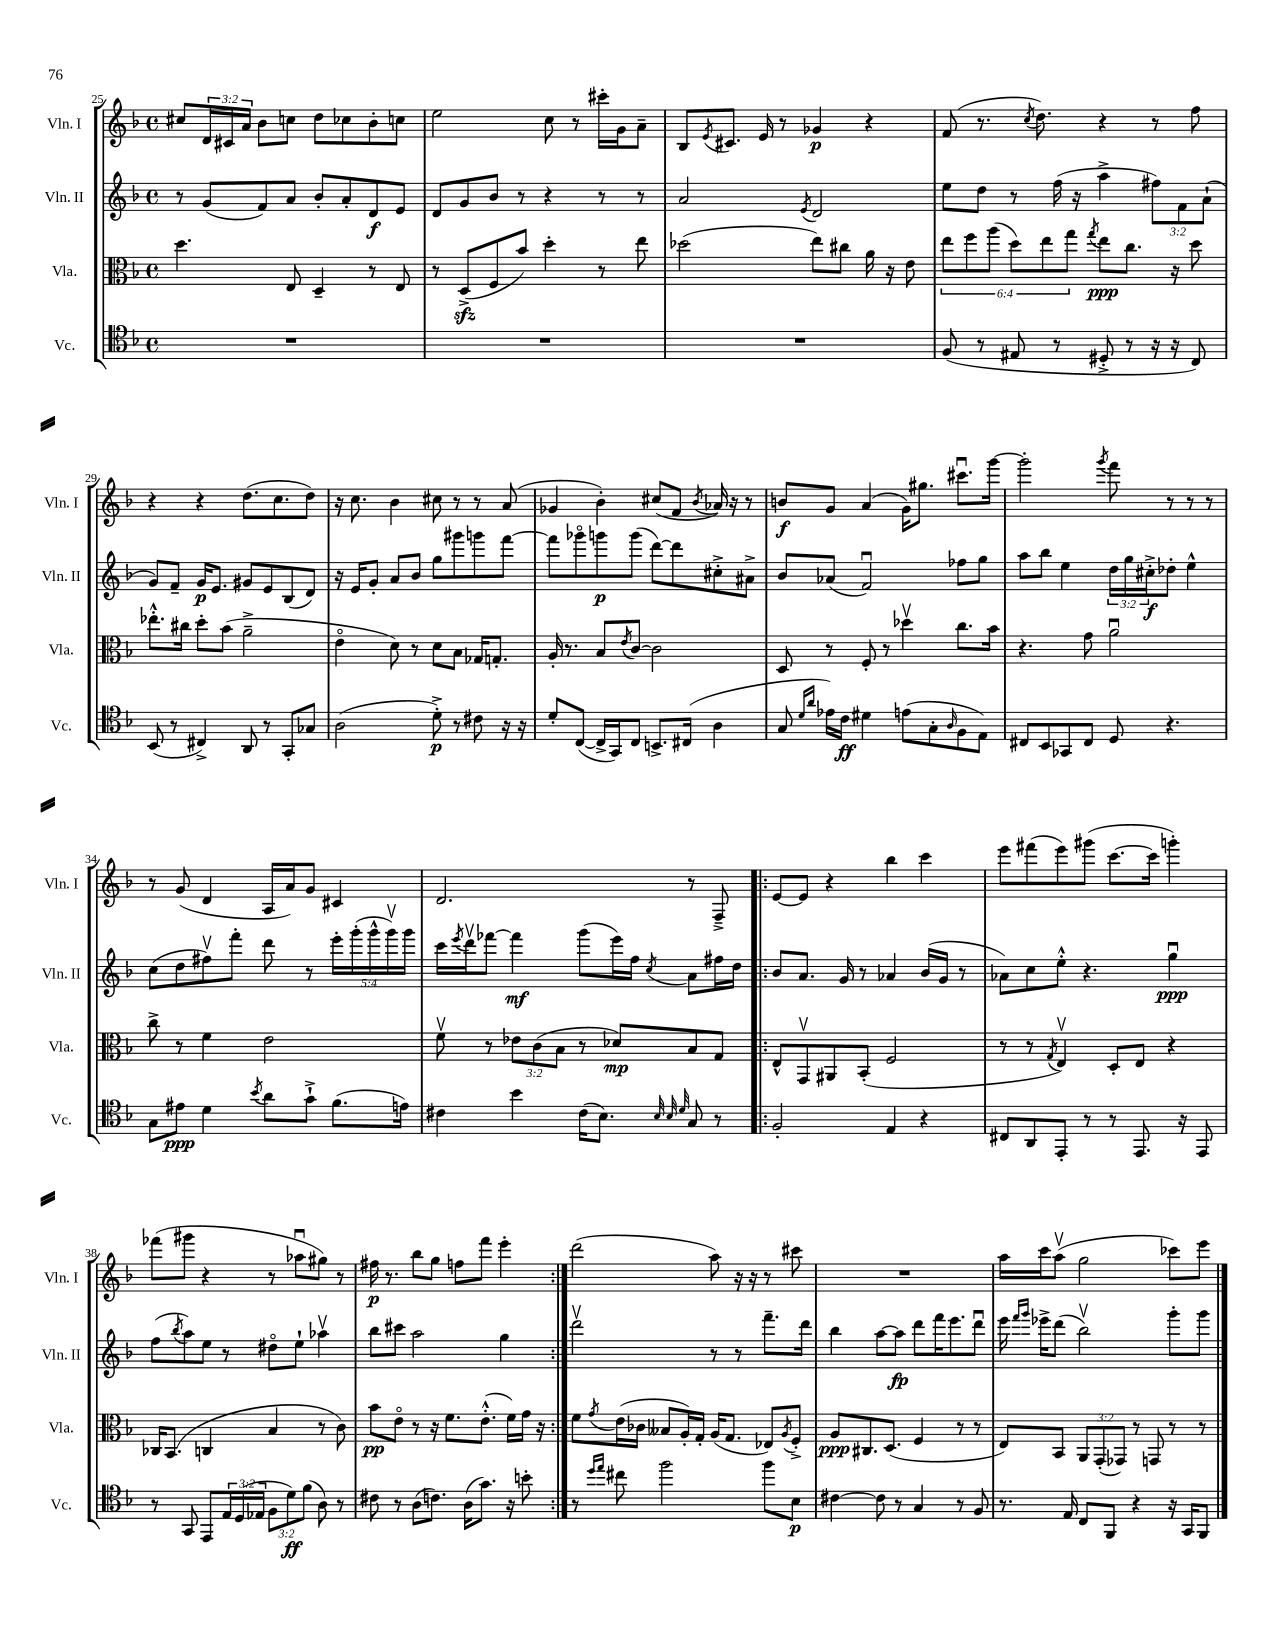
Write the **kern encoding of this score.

**kern	**kern	**kern	**kern
*staff4	*staff3	*staff2	*staff1
*clefC4	*clefC3	*clefG2	*clefG2
*k[b-]	*k[b-]	*k[b-]	*k[b-]
*M4/4	*M4/4	*M4/4	*M4/4
*met(c)	*met(c)	*met(c)	*met(c)
1r	4.dd\	8r	8cc#/L
.	.	(8g/L	24d/L
.	.	.	24c#/
.	.	.	24a/JJ
.	.	8f/)	8b-\L
.	8E/	8a/J	8cc\J
.	4D~/	8b-'/L	8dd\L
.	.	8a'/	8cc-\
.	8r	8d/	8b-'\
.	8E/	8e/J	8cc\J
=	=	=	=
1r	8r	8d/L	2ee\
.	(8D^/L	8g/	.
.	8F/	8b-/J	.
.	8b-/J)	8r	.
.	4dd'\	4r	8cc\
.	.	.	8r
.	8r	8r	16ccc#'\LL
.	.	.	16g\J
.	8ee\	8r	8a~\J
=	=	=	=
1r	(2dd-\	2a/	8B-/L
.	.	.	8qe/
.	.	.	8.c#/J
.	.	.	16e/
.	.	.	8r
.	.	8qe/	.
.	8ee\L)	2d/	4g-/
.	8cc#\J	.	.
.	16a\	.	4r
.	16r	.	.
.	8e\	.	.
=	=	=	=
(8F/	12ee\L	8ee\L	(8f/
.	12ff\	.	.
8r	.	8dd\J	8.r
.	(12aa\J	.	.
8E#/	12dd\L)	8r	.
.	.	.	8qcc/
.	.	.	8.dd\)
.	12ee\	.	.
8r	.	(16ff\	.
.	12gg\J	.	.
.	.	16r	.
.	8qgg/	.	.
8D#'^/	8ee\L	4aa^\	4r
8r	8.cc\J	.	.
16r	.	12ff#\L)	8r
16r	16r	.	.
.	.	12f\	.
8C/)	8dd\	.	8ff\
.	.	(12a`\J	.
=	=	=	=
(8BB-/	8.ee-'^^\L	8g/L)	4r
8r	.	8f~/J	.
.	16cc#\Jk	.	.
4C#^/)	8dd'\L	16g/LK	4r
.	.	8.e/J	.
.	(8b-\J	.	.
8AA/	2a~^\	8g#/L	(8.dd\L
8r	.	8e/	.
.	.	.	8.cc\
8GG'/L	.	(8B-/	.
8G-/J	.	8d/J)	8dd\J)
=	=	=	=
(2A\	4eo\	16r	16r
.	.	16e/LK	8.cc\
.	.	8g'/J	.
.	8d\)	8a/L	4b-\
.	8r	8b-/J	.
8d'^\)	8d\L	8gg\L	8cc#\
8r	8B-\J	8ggg#\	8r
8c#\	16G-/LK	8ggg\	8r
.	8.G'/J	.	.
16r	.	[8fff\J	(8a/
16r	.	.	.
=	=	=	=
8d'/L	16A'/	8fff\]L	4g-/
.	8.r	.	.
([8C/J	.	8ggg-o\	.
16C^/]LL	8B-/L	8ggg\	4b-'\)
16GG/J)	.	.	.
.	8qe/	.	.
8C/J	[8c/J	(8ggg\J	.
8.BB^/L	2c\]	[8ddd\L)	(8cc#/L
.	.	8ddd\]	8f/J
(16C#/Jk	.	.	.
.	.	.	8qb-/
4A\	.	8cc#'^\	16a-/)
.	.	.	16r
.	.	8a#^\J	8r
=	=	=	=
8G/	8D/	8b-/L	8b/L
16qqd/LL	.	.	.
16qqa/JJ	.	.	.
16e-\LL)	8r	(8a-/J	8g/J
16c\JJ	.	.	.
4d#\	8F'/	2fu/)	(4a/
.	8r	.	.
(8e\L	4dd-v\	.	16g\LK)
.	.	.	8.gg#\J
8G'\	.	.	.
16qqA/	.	.	.
8F\	8.cc\L	8ff-\L	8.ccc#u\L
8E\J)	.	8gg\J	.
.	16b-\Jk	.	[16ggg\Jk
=	=	=	=
8C#/L	4.r	8aa\L	2ggg'\]
8BB-/	.	8bb-\J	.
8GG-/	.	4ee\	.
8C#/J	8g\	.	.
.	.	.	8qggg/
8D/	2au\	24dd\LL	8fff\
.	.	24gg\	.
.	.	24cc#'^\J	.
4.r	.	8dd-'\J	8r
.	.	4ee^^\	8r
.	.	.	8r
=	=	=	=
8G\L	8cc^\	(8cc\L	8r
8e#\J	8r	8dd\	(8g/
4d\	4f\	8ff#v\)	4d/
.	.	8fff'\J	.
8qb-/	.	.	.
8a\L	2e\	8ddd\	16A/LL
.	.	.	16a/J)
8g`^\J	.	8r	8g/J
(8.f\L	.	20eee'\LL	4c#/
.	.	(20ggg'\	.
.	.	20ggg^^\	.
.	.	20gggv\)	.
16e\Jk)	.	.	.
.	.	20ggg\JJ	.
=	=	=	=
4c#\	8fv\	16ccc\LL	2.d/
.	.	8qeee/	.
.	.	16dddv\J	.
.	8r	[8fff-\J	.
4b-\	12e-\L	4fff-\]	.
.	(12c\	.	.
.	12B-\J	.	.
(16c#\LK	8r	(8ggg\L	.
8.B-\J)	.	.	.
.	8d-/L)	16eee\L)	.
.	.	16ff\JJ	.
32qqB-/	.	.	.
32qqB-/	.	.	.
32qqd/	.	8qcc/	.
8G/	8B-/	8a\L	8r
8r	8G/J	16ff#\L	8F~^/
.	.	16dd\JJ	.
=!|:	=!|:	=!|:	=!|:
2F'/	8E^^/L	8b-/L	[8e/L
.	8GGv/	8.a/J	8e/]J
.	8AA#/	.	4r
.	.	16g/	.
.	(8BB-'/J	8r	.
4E/	2F/	4a-/	4bb-\
4r	.	(16b-/LL	4ccc\
.	.	16g/JJ	.
.	.	8r	.
=	=	=	=
8C#/L	8r	8a-\L)	8eee\L
8AA/	8r	8cc\	(8fff#\
.	8qG/	.	.
8EE'/J	4Ev/)	8ee'^^\J	8eee\)
8r	.	4.r	(8ggg#\J
8r	8D'/L	.	[8.ccc\L
8.EE/	8E/J	.	.
.	.	.	16ccc\]Jk
.	4r	4ggu\	4ggg'\)
16r	.	.	.
8EE/	.	.	.
=	=	=	=
8r	16C-/LK	(8ff\L	(8fff-\L
.	(8.BB-/J	.	.
.	.	8qbb-/	.
8GG/	.	8aa\)	8ggg#\J
8EE/L	4C/	8ee\J	4r
24E/L	.	8r	.
(24D/	.	.	.
24E-/JJ	.	.	.
12F\L	4B-/	8dd#o\L	8r
12d\)	.	.	.
.	.	8ee`\J	8aa-u\L
(12f\J	.	.	.
8A\)	8r	4aa-v\	8gg#\J)
8r	8c\)	.	8r
=	=	=	=
8c#\	8b-\L	8bb-\L	16ff#\
.	.	.	8.r
8r	8eo\J	8ccc#\J	.
(8A\L	8r	2aa\	8bb-\L
8.c\J)	16r	.	8gg\J
.	8.f\L	.	.
.	.	.	8ff\L
(16A\LK	.	.	.
8.g\J)	(8.e'^^\J	.	8fff\J
.	.	4gg\	4eee'\
16r	16f\LL)	.	.
8b'\	16g\JJ	.	.
.	16r	.	.
=:|!	=:|!	=:|!	=:|!
8r	8f\L	2dddv\	(2ddd\
16qqdd/LL	.	.	.
16qqee/JJ	8qg/	.	.
8cc#\	(16e\L	.	.
.	16c-\JJ	.	.
2ff\	8B--/L	.	.
.	16A'/L)	.	.
.	16G'/JJ	.	.
.	(16A/LK	8r	8aa\)
.	8.G/J	.	.
.	.	8r	16r
.	.	.	16r
8ff\L	8E-/L)	8.fff~\L	8r
.	8qA/	.	.
8B-\J	8F'^/J	.	8ccc#\
.	.	16ddd\Jk	.
=	=	=	=
[4c#\	8A/L	4bb-\	1r
.	8.C#/	.	.
8c#\]	.	[8aa\L	.
.	(8.D/J	.	.
8r	.	8aa\]J	.
4G/	4F/	8ddd\L	.
.	.	16fff\K	.
.	.	8.eee\	.
8r	8r	.	.
8F/	8r	8dddu\J	.
=	=	=	=
8.r	8E/L)	16eee\	16aa\LL
.	.	16qqfff/LL	.
.	.	16qqggg/JJ	.
.	.	16eee-^\LK	16ccc\J
.	8BB-/J	(8ddd\J	(8aav\J
16E/	.	.	.
8C/L	12AA/L	2bb-v\)	2gg\
.	(12GG'/	.	.
8FF/J	.	.	.
.	12GG-/J)	.	.
4r	8r	.	.
.	8GG/	.	.
16r	8r	8ggg'\L	8ccc-\L)
16GG/LK	.	.	.
8FF/J	8r	8ggg\J	8eee\J
==	==	==	==
*-	*-	*-	*-
